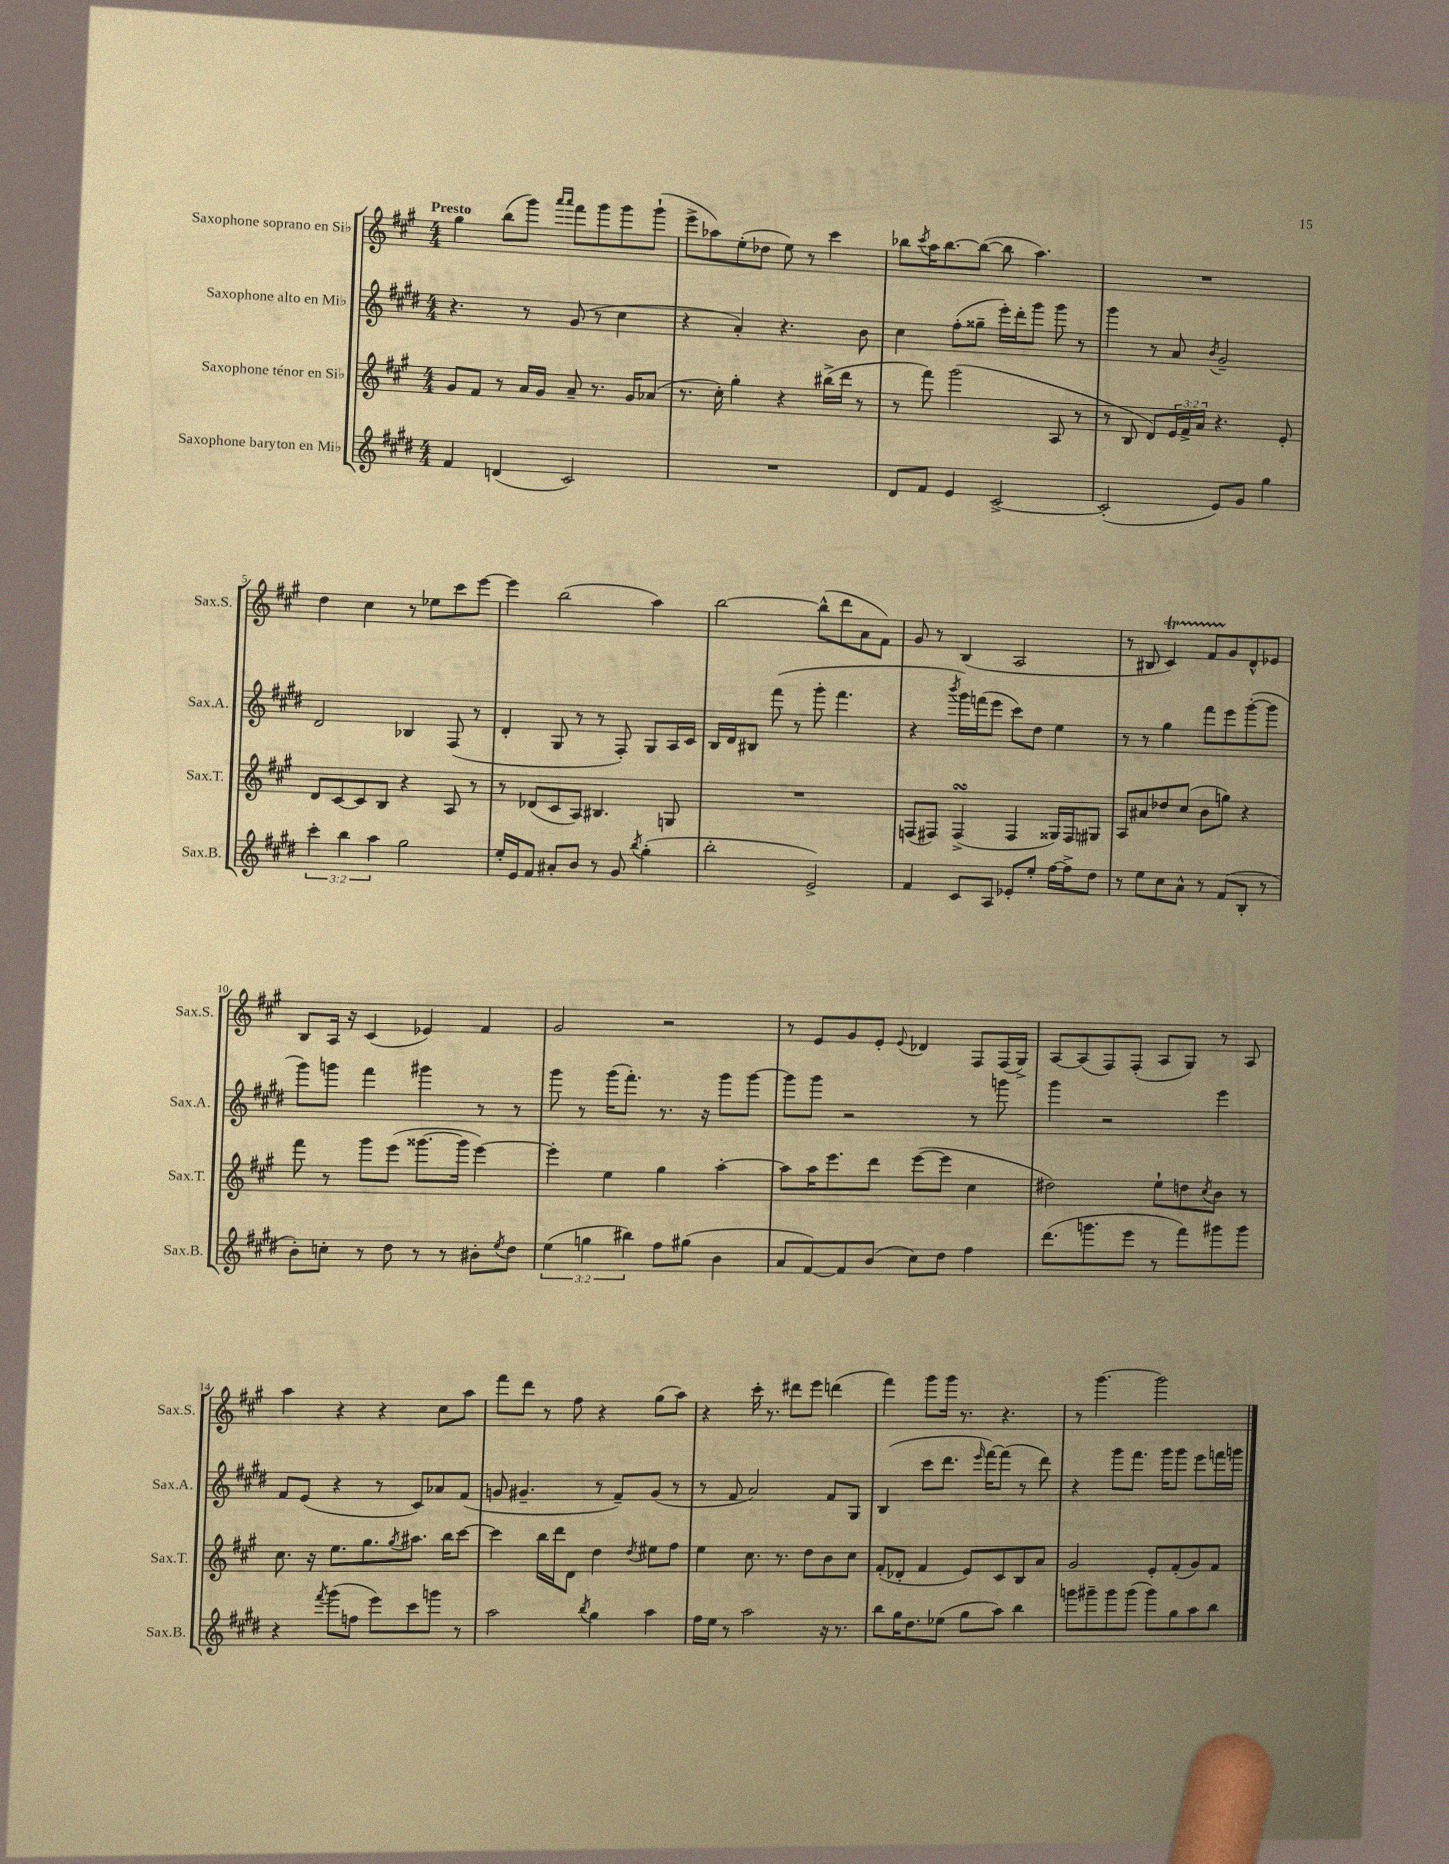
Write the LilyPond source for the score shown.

<<
\new StaffGroup <<
\new Staff = "s0" \with { instrumentName = "Saxophone soprano en Sib" shortInstrumentName = "Sax.S." } {
    \clef treble \key a \major \numericTimeSignature \time 4/4 \tempo "Presto"
    gis''4 b''8( gis'''8) \grace { a'''16 a'''16 } fis'''8 gis'''8 gis'''8 gis'''8-!( |
    e'''8-> aes''8) e''8-.( des''8 e''8) r8 cis'''4 |
    bes''8 \acciaccatura { cis'''8 } a''16 bes''8.~ bes''8~( bes''8 a''4.) |
    R1 |
    d''4 cis''4 r8 ees''8 cis'''8 e'''8~ |
    e'''4 b''2( a''4) |
    b''2~ b''8-^( d'''8 a'8 fis'8) |
    gis'8 r8 b4( a2 |
    r8 bis8 cis'4\startTrillSpan) fis'8 gis'8\stopTrillSpan d'8-^ ees'8 |
    b8 a16 r16 cis'4( ees'4) fis'4 |
    gis'2 r2 |
    r8 e'8 gis'8 e'8-. \appoggiatura { e'8 } des'4 fis8 fis16( gis16->) |
    a8~ a8( fis8) fis8-.( a8 gis8) r8 a8 |
    a''4 r4 r4 cis''8 a''8 |
    fis'''8 d'''8 r8 fis''8 r4 gis''8( a''8) |
    r4 cis'''16-. r8. dis'''8 e'''8 d'''4( |
    fis'''4) gis'''8 gis'''16 r8. r4. |
    r8 gis'''4.~ gis'''2 \bar "|." |
}
\new Staff = "s1" \with { instrumentName = "Saxophone alto en Mib" shortInstrumentName = "Sax.A." } {
    \clef treble \key e \major \numericTimeSignature \time 4/4
    r4. r8 gis'8( r8 cis''4 |
    r4 a'4-.) r4. b'8 |
    cis''4 fis''8-.( gisis''8-- e'''16-.) dis'''16-. gis'''8 gis'''8 r8 |
    gis'''4 r8 a'8 \acciaccatura { b'8 } gis'2-- |
    dis'2 bes4 fis8( r8 |
    dis'4-. gis8 r8 r8 fis8-.) gis8 a16 cis'16 |
    b16 dis'16 bis8 fis'''8( r8 gis'''8-. fis'''4. |
    r4 \acciaccatura { b'''8 } gis'''16) f'''16( e'''8 cis'''8) dis''8 e''4 |
    r8 r8 gis''4 fis'''8 e'''8 gis'''8~-.( gis'''8 |
    gis'''8) g'''8 fis'''4 gis'''4 r8 r8 |
    gis'''8 r8 gis'''16( fis'''8.-.) r8. r16 gis'''8 gis'''8~ |
    gis'''8 gis'''8 r2 r8 g'''8 |
    gis'''4 r2 e'''4 |
    fis'8 e'8( r4 r8 cis'8) aes'8 fis'8( |
    g'8 gis'4.-- r8 fis'8--) gis'8( r8 |
    r8 fis'8 a'2) fis'8 gis8 |
    b4( cis'''8 dis'''8. \grace { e'''16 } fis'''16~) fis'''8( r8 dis'''8) |
    r4 gis'''8 fis'''8. gis'''16 gis'''8 e'''8 f'''16 g'''16 \bar "|." |
}
\new Staff = "s2" \with { instrumentName = "Saxophone ténor en Sib" shortInstrumentName = "Sax.T." } {
    \clef treble \key a \major \numericTimeSignature \time 4/4 \override Staff.TupletNumber.text = #tuplet-number::calc-fraction-text
    gis'8 fis'8 r8 a'16 gis'16 a'8-- r8. gis'16 aes'8( |
    r8. cis''16-.) gis''4-. r4 bis''16->( d'''16 r8 |
    r8 fis'''8) gis'''2( a8 r8 |
    r8 b8 d'8) \tuplet 3/2 { e'16 fis'16-> a'16 } r4. e'8-. |
    d'8 cis'8~ cis'8 b8 r4 a8 r8 |
    r8 des'8( cis'8 a8) bis4. g8 |
    R1 |
    f8( fis8) fis4->\turn( fis4 gisis16) fis16 gis8 |
    a8 ais'8 des''8 cis''8( b'8 g''8) r4 |
    fis'''8 r8 gis'''8 e'''8( gisis'''8.~ gisis'''16 e'''4~) |
    e'''4-. e''4 gis''4 a''4~-. |
    a''8 a''16 e'''8. d'''8 e'''8~( e'''8 cis''4 |
    dis''2) e''8-! d''8 \acciaccatura { cis''8 } b'8 r8 |
    cis''8. r16 e''8. gis''8. \acciaccatura { gis''8 } ais''8. b''16 cis'''8~ |
    cis'''4 b''16 d'''16 d'8 d''4 \acciaccatura { d''8 } eis''8 fis''8 |
    e''4 cis''8. r8. d''8 b'8 cis''8 |
    fis'8-.( des'8-. fis'4 e'8) cis'8 b8 a'8 |
    gis'2 e'8-. fis'8-.( gis'8) fis'8 \bar "|." |
}
\new Staff = "s3" \with { instrumentName = "Saxophone baryton en Mib" shortInstrumentName = "Sax.B." } {
    \clef treble \key e \major \numericTimeSignature \time 4/4 \override Staff.TupletNumber.text = #tuplet-number::calc-fraction-text
    fis'4 d'4( cis'2) |
    R1 |
    dis'8 fis'8 e'4 cis'2~-> |
    cis'2-.( e'8) gis'8 gis''4 |
    \tuplet 3/2 { cis'''4-. b''4 a''4 } gis''2 |
    e''16-. e'16 fis'8 ais'8-. b'8 r8 gis'8 \acciaccatura { b''8 } gis''4-.( |
    b''2-. e'2->) |
    fis'4 cis'8 a8 ees'8-. e''8-. fis''16~ fis''16-> dis''8 |
    r8 e''8 cis''8 a'8-^ r8 fis'8( b8-. r8 |
    b'8-.) c''8-. r8 dis''8 r8 r8 bis'8-. \acciaccatura { e''8 } dis''8 |
    \tuplet 3/2 { e''4( g''4 bis''4) } fis''8 gis''8( b'4 |
    a'8 fis'8~) fis'8 b'8( cis''8) dis''8 fis''4 |
    dis'''8.( g'''8. e'''8 r8 fis'''8) gis'''8 gis'''8 |
    r4 \acciaccatura { fis'''8 } gis'''8( f''8 e'''8) cis'''8 g'''8 r8 |
    a''2 \acciaccatura { b''8 } gis''4 a''4 |
    fis''16 e''16 r8 a''2 r16 r8. |
    b''8 gis''16 dis''8. ees''8( gis''8 a''8) b''4 |
    g'''8 gis'''8-- gis'''8 gis'''8( gis'''8) gis''8 a''8 b''8 \bar "|." |
}
>>
>>
